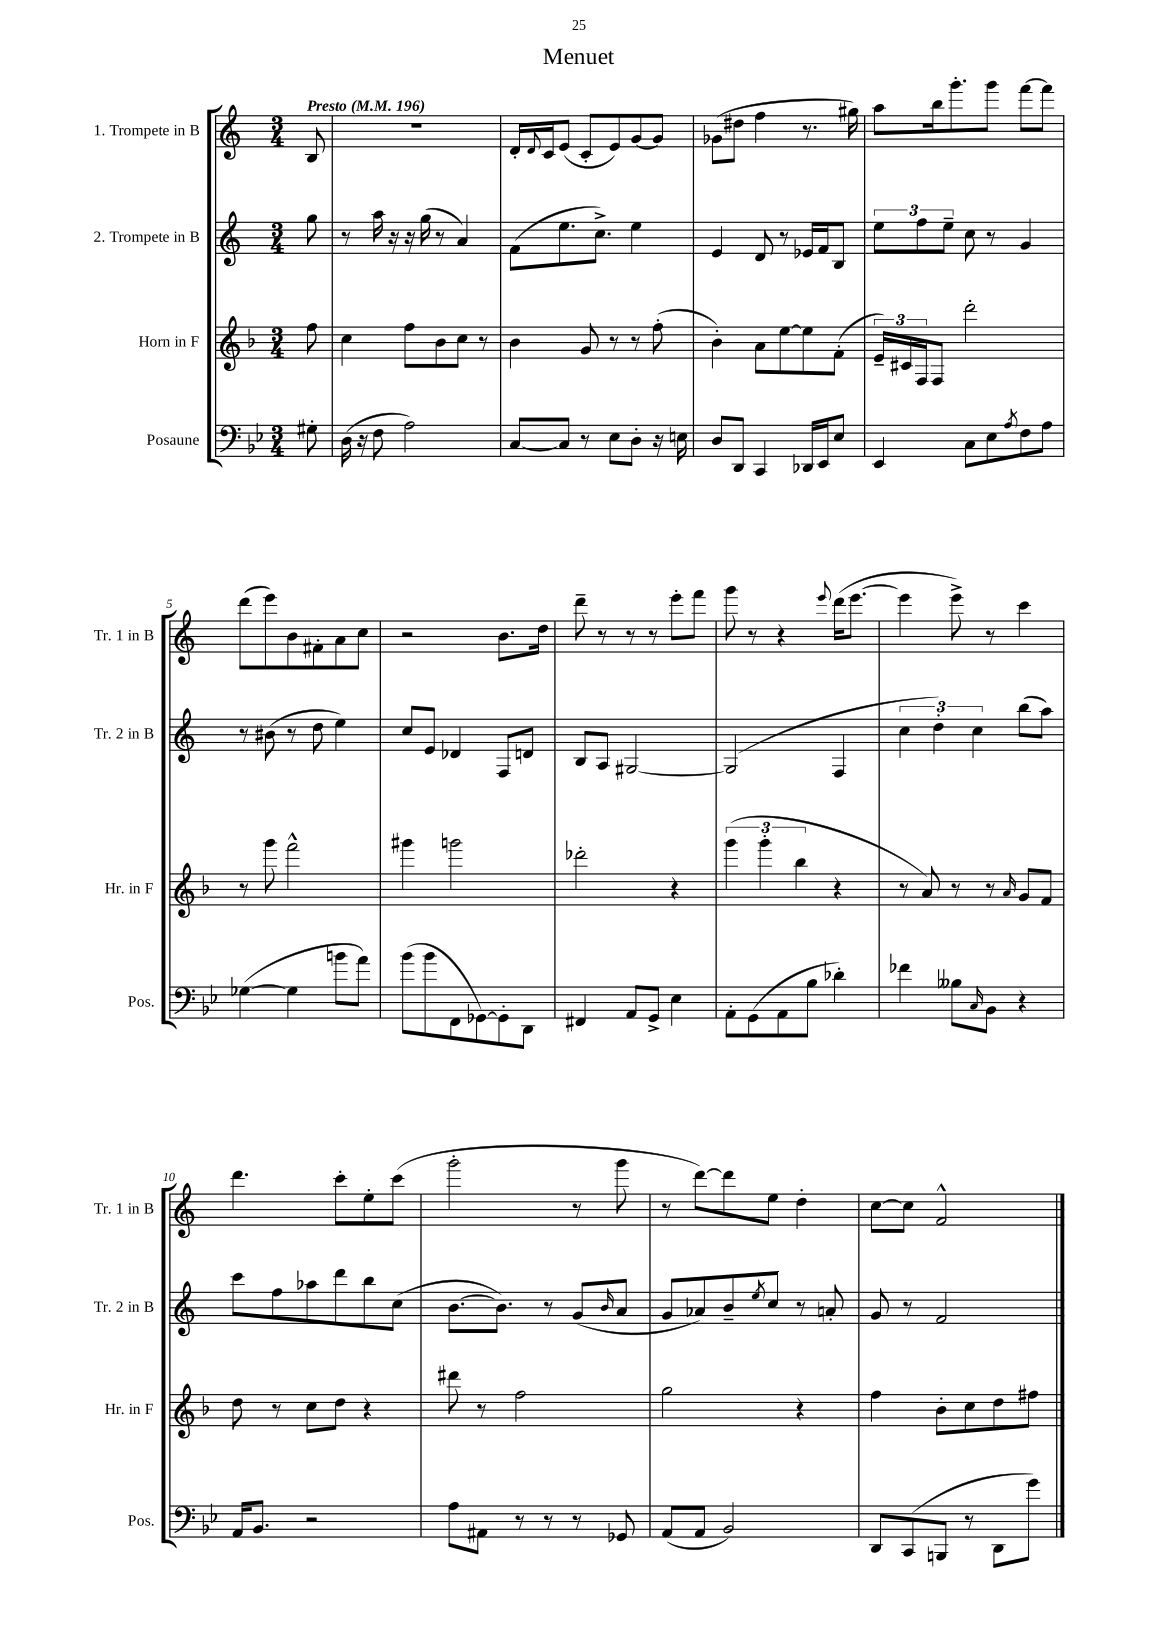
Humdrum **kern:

**kern	**kern	**kern	**kern
*staff4	*staff3	*staff2	*staff1
*clefF4	*clefG2	*clefG2	*clefG2
*k[b-e-]	*k[b-]	*k[]	*k[]
*M3/4	*M3/4	*M3/4	*M3/4
*MM196	*MM196	*MM196	*MM196
8G#'	8ff	8gg	8B
=	=	=	=
(16D	4cc	8r	2.r
16r	.	.	.
8F	.	16aa	.
.	.	16r	.
2A)	8ff	16r	.
.	.	(16gg	.
.	8b-	8r	.
.	8cc	4a)	.
.	8r	.	.
=	=	=	=
[8C	4b-	(8f	16d'
.	.	.	8qqd
.	.	.	16c
8C]	.	8.ee	(8e
8r	8g	.	8c'
.	.	8.cc^)	.
8E-	8r	.	8e)
8D'	8r	4ee	[8g
16r	(8ff'	.	8g]
16E	.	.	.
=	=	=	=
8D	4b-')	4e	(8g-
8DD	.	.	8dd#
4CC	8a	8d	4ff
.	[8ee	8r	.
16DD-	8ee]	16e-	8.r
16EE-	.	16f	.
8E-	(8f'	8B	.
.	.	.	16gg#)
=	=	=	=
4EE-	24e~)	12ee	8aa
.	24c#	.	.
.	24F	12ff	.
.	8F	.	16bb
.	.	12ee~	.
.	.	.	8.ggg'
8C	2ddd'	8cc	.
8E-	.	8r	8ggg
8qA	.	.	.
8F	.	4g	[8fff
8A	.	.	8fff]
=	=	=	=
([4G-	8r	8r	(8ddd
.	8ggg	(8b#	8eee)
4G-]	2fff^^	8r	8b
.	.	8dd	8f#'
8b	.	4ee)	8a
8a)	.	.	8cc
=	=	=	=
(8b-	4ggg#	8cc	2r
8b-	.	8e	.
8FF	2ggg	4d-	.
[8GG-)	.	.	.
8GG-']	.	8F	8.b
8DD	.	8d	.
.	.	.	16dd
=	=	=	=
4FF#	2ddd-'	8B	8ddd~
.	.	8A	8r
8AA	.	[2G#	8r
8GG^	.	.	8r
4E-	4r	.	8eee'
.	.	.	8fff
=	=	=	=
8AA'	(6ggg	(2G#]	8ggg
(8GG	.	.	8r
.	6ggg'	.	.
8AA	.	.	4r
.	6bb-	.	.
8B-	.	.	.
.	.	.	8qqeee
4d-')	4r	4F	(16ddd
.	.	.	[8.eee
=	=	=	=
4f-	8r	6cc	4eee]
.	8a)	.	.
.	.	6dd')	.
8B--	8r	.	8eee^)
.	.	6cc	.
16qqC	.	.	.
8BB-	8r	.	8r
.	16qqa	.	.
4r	8g	(8bb	4ccc
.	8f	8aa)	.
=	=	=	=
16AA	8dd	8ccc	4.ddd
8.BB-	.	.	.
.	8r	8ff	.
2r	8cc	8aa-	.
.	8dd	8ddd	8ccc'
.	4r	8bb	8ee'
.	.	(8cc	(8ccc
=	=	=	=
8A	8ddd#	[8.b	2ggg'
8AA#	8r	.	.
.	.	8.b])	.
8r	2ff	.	.
8r	.	8r	.
8r	.	(8g	8r
.	.	16qqb	.
8GG-	.	8a	8ggg
=	=	=	=
(8AA	2gg	8g	8r
8AA	.	8a-)	[8ddd)
2BB-)	.	8b~	8ddd]
.	.	8qee	.
.	.	8cc	8ee
.	4r	8r	4dd'
.	.	8a'	.
=	=	=	=
8DD	4ff	8g	[8cc
(8CC	.	8r	8cc]
8BBB	8b-'	2f	2f^^
8r	8cc	.	.
8DD	8dd	.	.
8g)	8ff#	.	.
==	==	==	==
*-	*-	*-	*-
